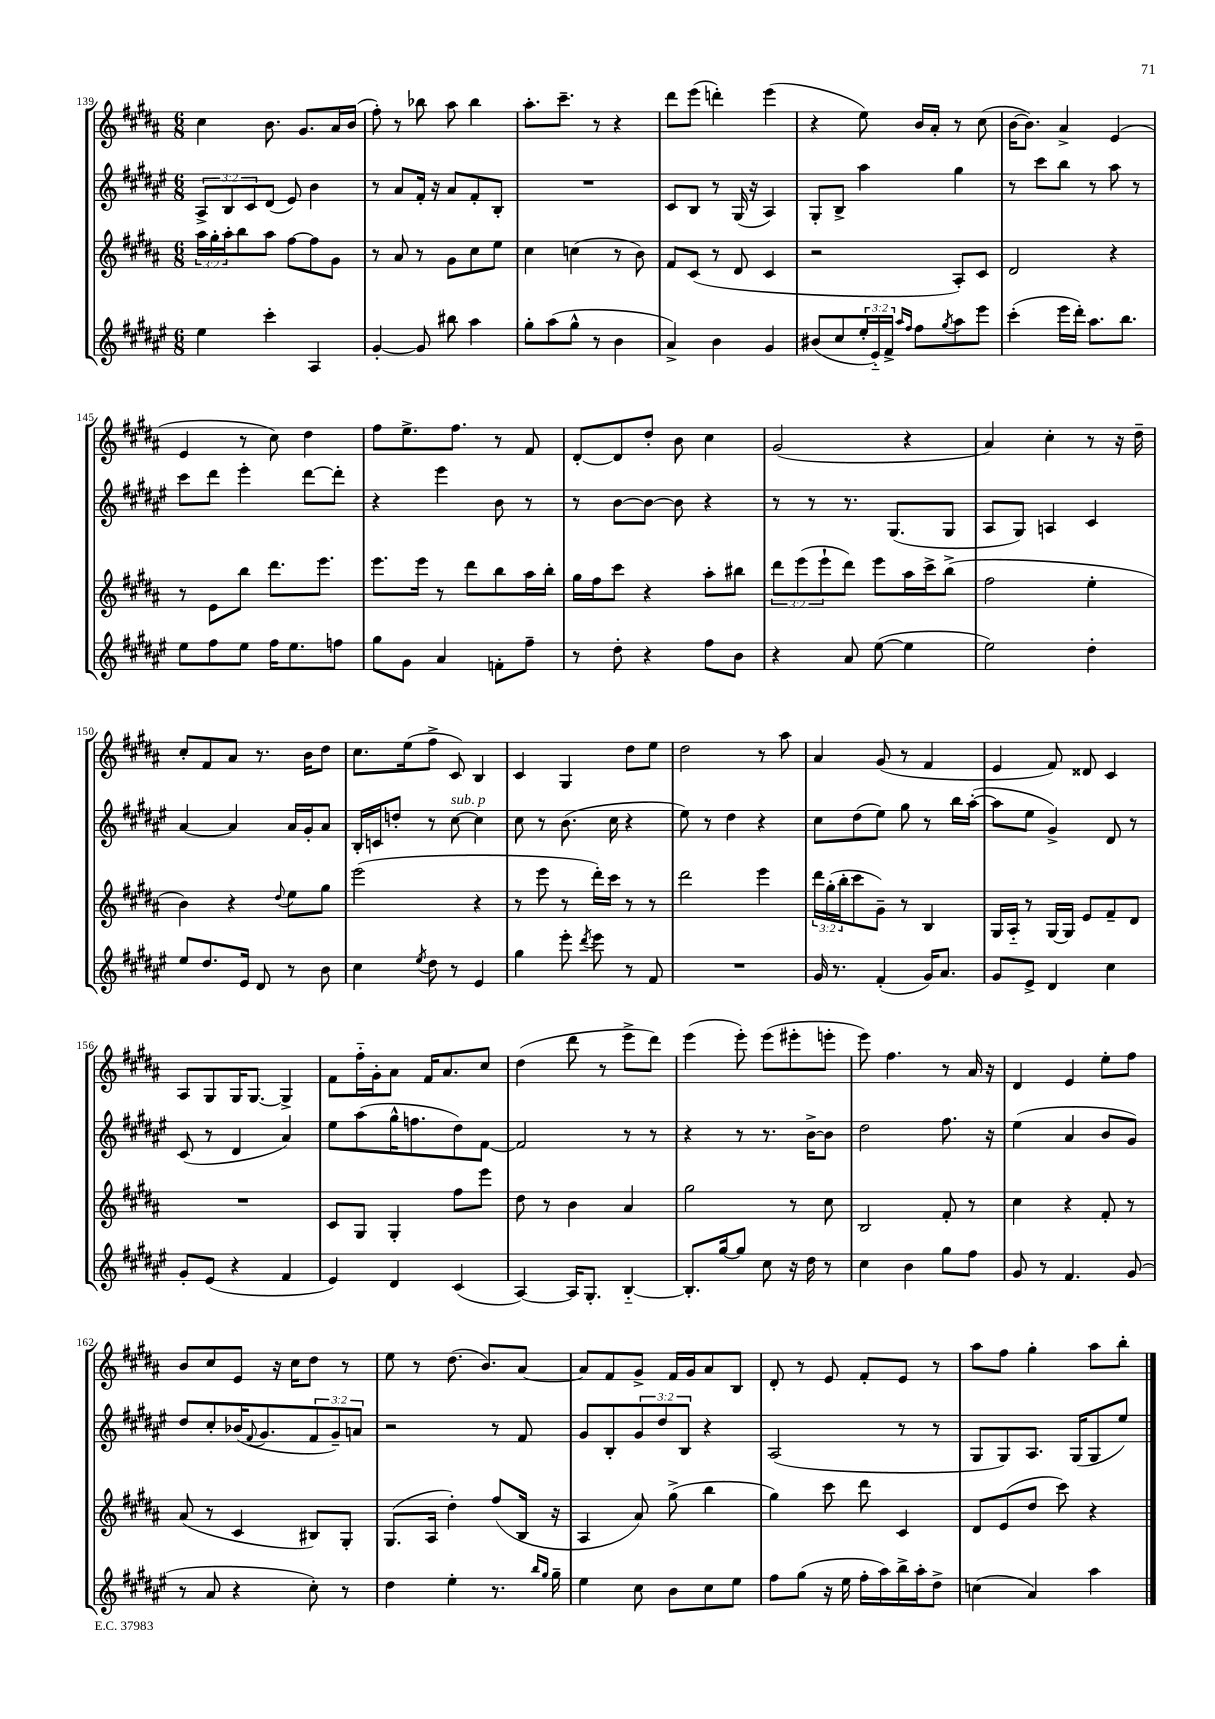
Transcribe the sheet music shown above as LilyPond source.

<<
\new StaffGroup <<
\new Staff = "s0" {
    \clef treble \key b \major \numericTimeSignature \time 6/8
    cis''4 b'8. gis'8. ais'16 b'16( |
    fis''8-.) r8 bes''8 ais''8 bes''4 |
    ais''8.-. cis'''8.-- r8 r4 |
    dis'''8 e'''8( d'''4-.) e'''4( |
    r4 e''8) b'16 ais'16-. r8 cis''8( |
    b'16~ b'8.) ais'4-> e'4( |
    e'4 r8 cis''8) dis''4 |
    fis''8 e''8.-> fis''8. r8 fis'8 |
    dis'8~-. dis'8 dis''8-. b'8 cis''4 |
    gis'2( r4 |
    ais'4) cis''4-. r8 r16 dis''16-- |
    cis''8-. fis'8 ais'8 r8. b'16 dis''8 |
    cis''8. e''16( fis''8-> cis'8) b4 |
    cis'4 gis4 dis''8 e''8 |
    dis''2 r8 ais''8 |
    ais'4 gis'8( r8 fis'4 |
    e'4 fis'8) disis'8 cis'4 |
    ais8 gis8 gis16 gis8.~ gis4-> |
    fis'8 fis''16-_ gis'16-. ais'8 fis'16 ais'8. cis''8 |
    dis''4( dis'''8 r8 e'''8-> dis'''8) |
    e'''4( e'''8-.) e'''8( eis'''8-. e'''8-. |
    e'''8) fis''4. r8 ais'16 r16 |
    dis'4 e'4 e''8-. fis''8 |
    b'8 cis''8 e'8 r16 cis''16 dis''8 r8 |
    e''8 r8 dis''8.( b'8.) ais'8~ |
    ais'8 fis'8 gis'8-> fis'16 gis'16 ais'8 b8 |
    dis'8-. r8 e'8 fis'8-. e'8 r8 |
    ais''8 fis''8 gis''4-. ais''8 b''8-. \bar "|." |
}
\new Staff = "s1" {
    \clef treble \key fis \major \numericTimeSignature \time 6/8 \override Staff.TupletNumber.text = #tuplet-number::calc-fraction-text
    \tuplet 3/2 { ais8-> b8 cis'8 } dis'8( eis'8) b'4 |
    r8 ais'8 fis'16-. r16 ais'8 fis'8-. b8-. |
    R2. |
    cis'8 b8 r8 gis16( r16 ais4) |
    gis8-. b8-> ais''4 gis''4 |
    r8 cis'''8 b''8 r8 ais''8 r8 |
    cis'''8 dis'''8 eis'''4-. dis'''8~ dis'''8-. |
    r4 eis'''4 b'8 r8 |
    r8 b'8~ b'8~ b'8 r4 |
    r8 r8 r8. gis8.( gis8 |
    ais8 gis8) a4 cis'4 |
    ais'4~ ais'4 ais'16 gis'16-. ais'8 |
    b16-. c'16 d''8-. r8 cis''8~^\markup { \italic "sub. p" } cis''4 |
    cis''8 r8 b'8.( cis''16 r4 |
    eis''8) r8 dis''4 r4 |
    cis''8 dis''8( eis''8) gis''8 r8 b''16 ais''16~-.( |
    ais''8 eis''8 gis'4->) dis'8 r8 |
    cis'8( r8 dis'4 ais'4) |
    eis''8 ais''8( gis''16-^ f''8. dis''8) fis'8~ |
    fis'2 r8 r8 |
    r4 r8 r8. b'16~-> b'8 |
    dis''2 fis''8. r16 |
    eis''4( ais'4 b'8 gis'8) |
    dis''8 cis''8-. bes'16( \appoggiatura { fis'8 } gis'8. \tuplet 3/2 { fis'8 gis'8--) a'8 } |
    r2 r8 fis'8 |
    gis'8 b8-. \tuplet 3/2 { gis'8 dis''8 b8 } r4 |
    ais2( r8 r8 |
    gis8 gis8) ais8. gis16( gis8 eis''8) \bar "|." |
}
\new Staff = "s2" {
    \clef treble \key b \major \numericTimeSignature \time 6/8 \override Staff.TupletNumber.text = #tuplet-number::calc-fraction-text
    \tuplet 3/2 { ais''16 gis''16-. ais''16-. } b''8 ais''8 fis''8~ fis''8 gis'8 |
    r8 ais'8 r8 gis'8 cis''8 e''8 |
    cis''4 c''4( r8 b'8) |
    fis'8 cis'8( r8 dis'8 cis'4 |
    r2 ais8-.) cis'8 |
    dis'2 r4 |
    r8 e'8 b''8 dis'''8. e'''8. |
    e'''8. e'''16 r8 dis'''8 b''8 ais''16 b''16-. |
    gis''16 fis''16 cis'''8 r4 ais''8-. bis''8 |
    \tuplet 3/2 { dis'''8 e'''8( e'''8-! } dis'''8) e'''8 ais''16 cis'''16-> b''8->( |
    fis''2 e''4-. |
    b'4) r4 \appoggiatura { dis''8 } e''8 gis''8 |
    e'''2( r4 |
    r8 e'''8 r8 dis'''16-.) cis'''16 r8 r8 |
    dis'''2 e'''4 |
    \tuplet 3/2 { dis'''16 gis''16-.( b''16-. } cis'''8 gis'8--) r8 b4 |
    gis16 ais16-_ r8 gis16~ gis16 e'8 fis'8-- dis'8 |
    R2. |
    cis'8 gis8 gis4-. fis''8 e'''8 |
    dis''8 r8 b'4 ais'4 |
    gis''2 r8 cis''8 |
    b2 fis'8-. r8 |
    cis''4 r4 fis'8-. r8 |
    ais'8( r8 cis'4 bis8) gis8-. |
    gis8.( ais16 dis''4-.) fis''8( b16 r16 |
    ais4 ais'8) gis''8->( b''4 |
    gis''4) cis'''8 dis'''8 cis'4 |
    dis'8 e'8( dis''8 cis'''8) r4 \bar "|." |
}
\new Staff = "s3" {
    \clef treble \key fis \major \numericTimeSignature \time 6/8 \override Staff.TupletNumber.text = #tuplet-number::calc-fraction-text
    eis''4 cis'''4-. ais4 |
    gis'4~-. gis'8 bis''8 ais''4 |
    gis''8-. ais''8( gis''8-^ r8 b'4 |
    ais'4->) b'4 gis'4 |
    bis'8( cis''8 \tuplet 3/2 { eis''16-. eis'16-_) fis'16-> } \grace { ais''16 fis''16 } fis''8 \acciaccatura { gis''8 } ais''8 eis'''8 |
    cis'''4-.( eis'''16 dis'''16-.) ais''8. b''8. |
    eis''8 fis''8 eis''8 fis''16 eis''8. f''8 |
    gis''8 gis'8 ais'4 f'8-. fis''8-- |
    r8 dis''8-. r4 fis''8 b'8 |
    r4 ais'8 eis''8~( eis''4 |
    eis''2) dis''4-. |
    eis''8 dis''8. eis'16 dis'8 r8 b'8 |
    cis''4 \acciaccatura { eis''8 } dis''8 r8 eis'4 |
    gis''4 eis'''8-. \acciaccatura { dis'''8 } eis'''8 r8 fis'8 |
    R2. |
    gis'16 r8. fis'4-.( gis'16) ais'8. |
    gis'8 eis'8-> dis'4 cis''4 |
    gis'8-. eis'8( r4 fis'4 |
    eis'4) dis'4 cis'4( |
    ais4~) ais16 gis8.-. b4~-_ |
    b8.-. gis''16~ gis''8 cis''8 r16 dis''16 r8 |
    cis''4 b'4 gis''8 fis''8 |
    gis'8 r8 fis'4. gis'8( |
    r8 ais'8 r4 cis''8-.) r8 |
    dis''4 eis''4-. r8. \grace { b''16 gis''16 } gis''16-- |
    eis''4 cis''8 b'8 cis''8 eis''8 |
    fis''8 gis''8( r16 eis''16 fis''16-. ais''16) b''16-> ais''16-. dis''8-> |
    c''4( ais'4) ais''4 \bar "|." |
}
>>
>>
\layout { \context { \Score currentBarNumber = #139 } }
